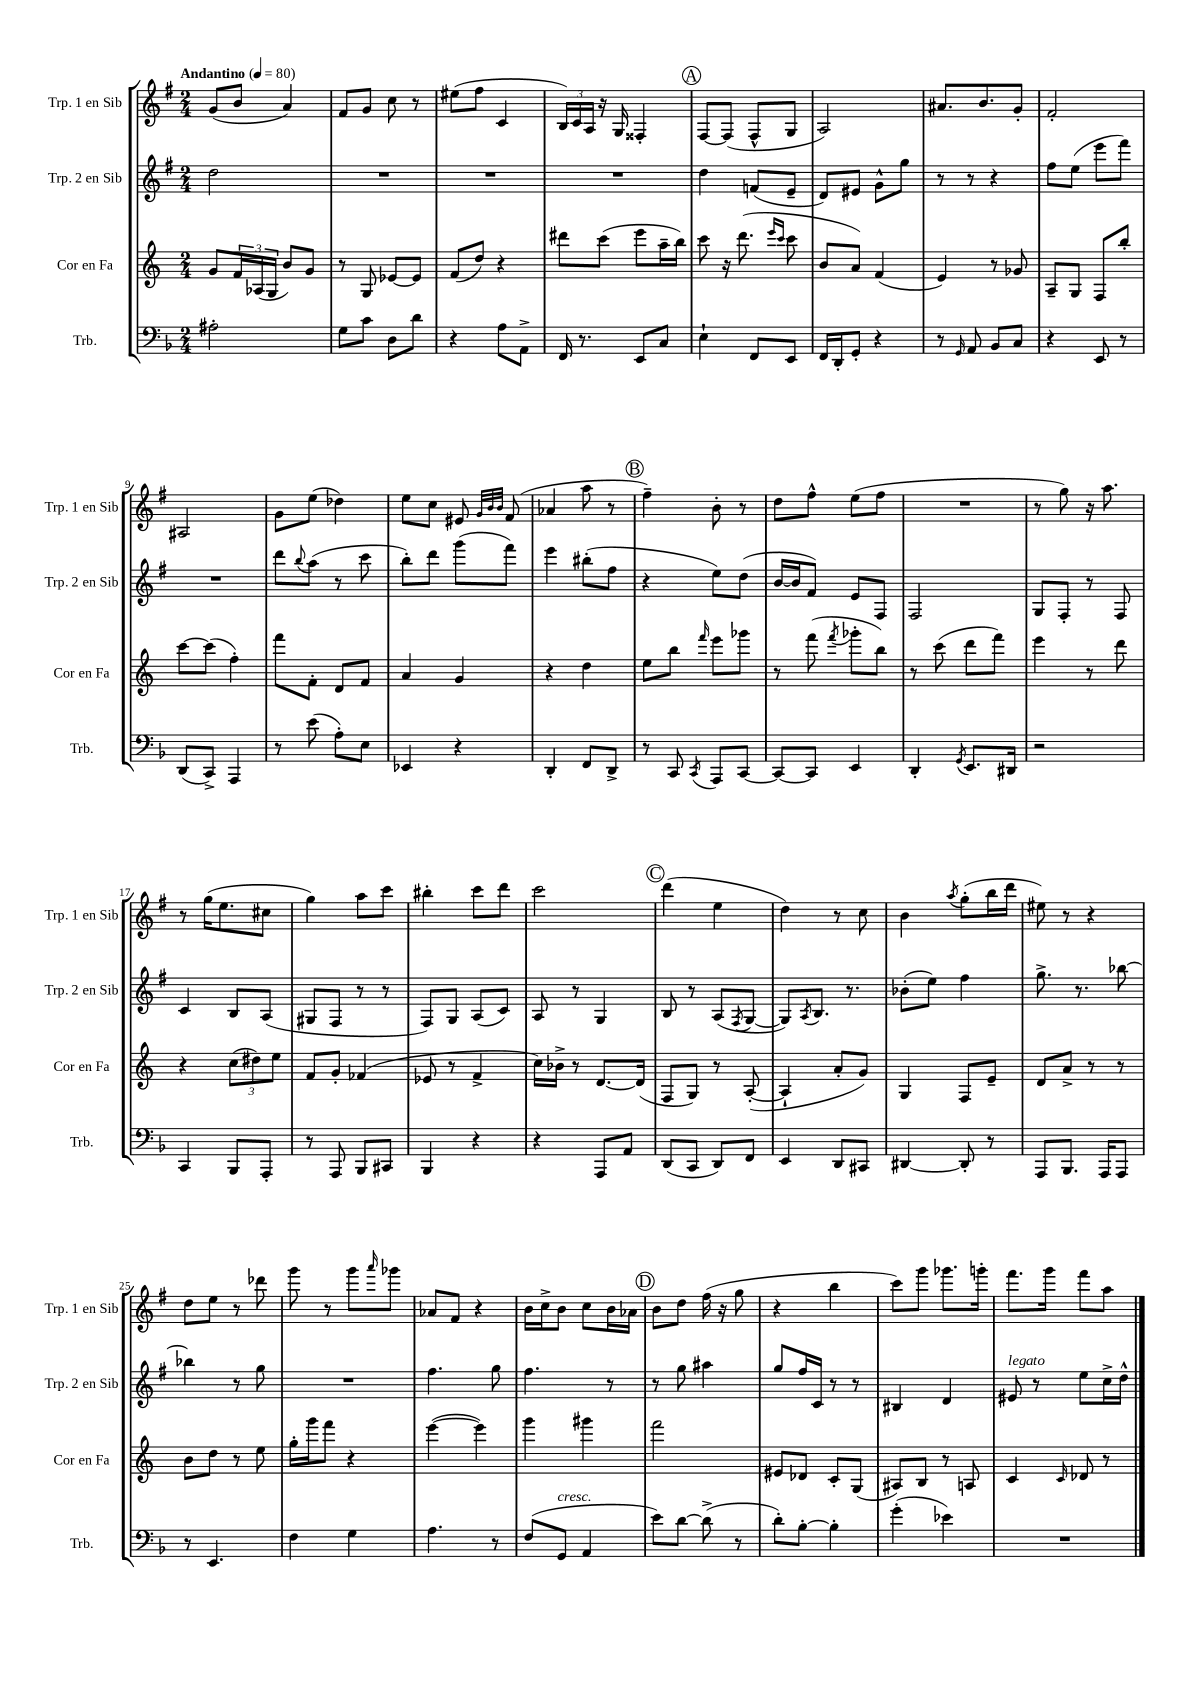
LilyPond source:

<<
\new StaffGroup <<
\new Staff = "s0" \with { instrumentName = "Trp. 1 en Sib" shortInstrumentName = "Trp. 1 en Sib" } {
    \clef treble \key g \major \numericTimeSignature \time 2/4 \tempo "Andantino" 4 = 80
    g'8( b'8 a'4) |
    fis'8 g'8 c''8 r8 |
    eis''8( fis''8 c'4 |
    \tuplet 3/2 { b16) c'16 a16 } r16 g16 fisis4-. |
    \mark \markup { \circle "A" } fis8~ fis8( fis8-^ g8 |
    a2) |
    ais'8. b'8. g'8-. |
    fis'2-. |
    ais2 |
    g'8 e''8( des''4) |
    e''8 c''8 eis'8 \grace { g'32 b'32 b'32 } fis'8( |
    aes'4 a''8 r8 |
    \mark \markup { \circle "B" } fis''4--) b'8-. r8 |
    d''8 fis''8-^ e''8( fis''8 |
    R2 |
    r8 g''8) r16 a''8. |
    r8 g''16( e''8. cis''8 |
    g''4) a''8 c'''8 |
    bis''4-. c'''8 d'''8 |
    c'''2 |
    \mark \markup { \circle "C" } d'''4( e''4 |
    d''4) r8 c''8 |
    b'4 \acciaccatura { a''8 } g''8-.( b''16 d'''16 |
    eis''8) r8 r4 |
    d''8 e''8 r8 des'''8 |
    g'''8 r8 g'''8 \grace { a'''16 } ges'''8 |
    aes'8 fis'8 r4 |
    b'16 c''16-> b'8 c''8 b'16 aes'16 |
    \mark \markup { \circle "D" } b'8 d''8 fis''16( r16 g''8 |
    r4 b''4 |
    c'''8) g'''8 ges'''8. g'''16-. |
    fis'''8. g'''16 fis'''8 a''8 \bar "|." |
}
\new Staff = "s1" \with { instrumentName = "Trp. 2 en Sib" shortInstrumentName = "Trp. 2 en Sib" } {
    \clef treble \key g \major \numericTimeSignature \time 2/4
    d''2 |
    R2 |
    R2 |
    R2 |
    \mark \markup { \circle "A" } d''4 f'8( e'8-- |
    d'8) eis'8 g'8-^ g''8 |
    r8 r8 r4 |
    fis''8 e''8( e'''8 fis'''8) |
    R2 |
    d'''8 \appoggiatura { b''8 } a''8( r8 c'''8 |
    b''8-.) d'''8 g'''8( fis'''8) |
    e'''4 bis''8-.( fis''8 |
    \mark \markup { \circle "B" } r4 e''8) d''8( |
    b'16~ b'16 fis'8) e'8 fis8 |
    fis2 |
    g8 fis8-. r8 fis8 |
    c'4 b8 a8( |
    gis8 fis8 r8 r8 |
    fis8) g8 a8( c'8) |
    a8 r8 g4 |
    \mark \markup { \circle "C" } b8 r8 a8( \acciaccatura { fis8 } g8~ |
    g8) \acciaccatura { a8 } b8. r8. |
    bes'8-.( e''8) fis''4 |
    g''8.-> r8. bes''8~ |
    bes''4 r8 g''8 |
    R2 |
    fis''4. g''8 |
    fis''4. r8 |
    \mark \markup { \circle "D" } r8 g''8 ais''4 |
    g''8 fis''16 c'16 r8 r8 |
    bis4 d'4 |
    eis'8^\markup { \italic "legato" } r8 e''8 c''16-> d''16-^ \bar "|." |
}
\new Staff = "s2" \with { instrumentName = "Cor en Fa" shortInstrumentName = "Cor en Fa" } {
    \clef treble \key c \major \numericTimeSignature \time 2/4
    g'8 \tuplet 3/2 { f'16 aes16( g16 } b'8) g'8 |
    r8 g8 ees'8~ ees'8 |
    f'8( d''8) r4 |
    dis'''8 c'''8( e'''8 a''16-- b''16) |
    \mark \markup { \circle "A" } c'''8 r16 d'''8.( \grace { e'''16 c'''16 } c'''8 |
    b'8 a'8) f'4( |
    e'4) r8 ges'8 |
    a8-- g8 f8 b''8-. |
    c'''8~ c'''8( f''4-.) |
    f'''8 f'8-. d'8 f'8 |
    a'4 g'4 |
    r4 d''4 |
    \mark \markup { \circle "B" } e''8 b''8 \grace { f'''16 } e'''8 ges'''8 |
    r8 f'''8( \acciaccatura { f'''8 } ges'''8-. b''8) |
    r8 c'''8( d'''8 f'''8) |
    e'''4 r8 d'''8 |
    r4 \tuplet 3/2 { c''8( dis''8) e''8 } |
    f'8 g'8-. fes'4( |
    ees'8 r8 f'4-> |
    c''16) bes'16-> r8 d'8.~ d'16( |
    \mark \markup { \circle "C" } f8 g8) r8 a8~-.( |
    a4-! a'8-. g'8) |
    g4 f8 e'8-- |
    d'8 a'8-> r8 r8 |
    b'8 d''8 r8 e''8 |
    g''16-. g'''16 f'''8 r4 |
    e'''4~( e'''4) |
    g'''4 gis'''4 |
    \mark \markup { \circle "D" } f'''2 |
    eis'8 des'8 c'8-. g8( |
    ais8) b8 r8 a8 |
    c'4 \grace { c'16 } des'8 r8 \bar "|." |
}
\new Staff = "s3" \with { instrumentName = "Trb." shortInstrumentName = "Trb." } {
    \clef bass \key f \major \numericTimeSignature \time 2/4
    ais2-. |
    g8 c'8 d8 d'8 |
    r4 a8 a,8-> |
    f,16 r8. e,8 c8 |
    \mark \markup { \circle "A" } e4-! f,8 e,8 |
    f,16 d,16-. g,8-. r4 |
    r8 \grace { g,16 } a,8 bes,8 c8 |
    r4 e,8 r8 |
    d,8( c,8->) a,,4 |
    r8 e'8( a8-.) e8 |
    ees,4 r4 |
    d,4-. f,8 d,8-> |
    \mark \markup { \circle "B" } r8 c,8 \acciaccatura { c,8 } a,,8 c,8~ |
    c,8~ c,8 e,4 |
    d,4-. \acciaccatura { g,8 } e,8. dis,16 |
    r2 |
    c,4 bes,,8 a,,8-. |
    r8 a,,8 bes,,8 cis,8 |
    bes,,4 r4 |
    r4 a,,8 a,8 |
    \mark \markup { \circle "C" } d,8( c,8 d,8) f,8 |
    e,4 d,8 cis,8 |
    dis,4~ dis,8-. r8 |
    a,,8 bes,,8. a,,16 a,,8 |
    r8 e,4. |
    f4 g4 |
    a4. r8 |
    f8( g,8^\markup { \italic "cresc." } a,4 |
    \mark \markup { \circle "D" } e'8) d'8~ d'8->( r8 |
    d'8-.) bes8~-. bes4-. |
    g'4-.( ees'4) |
    R2 \bar "|." |
}
>>
>>
